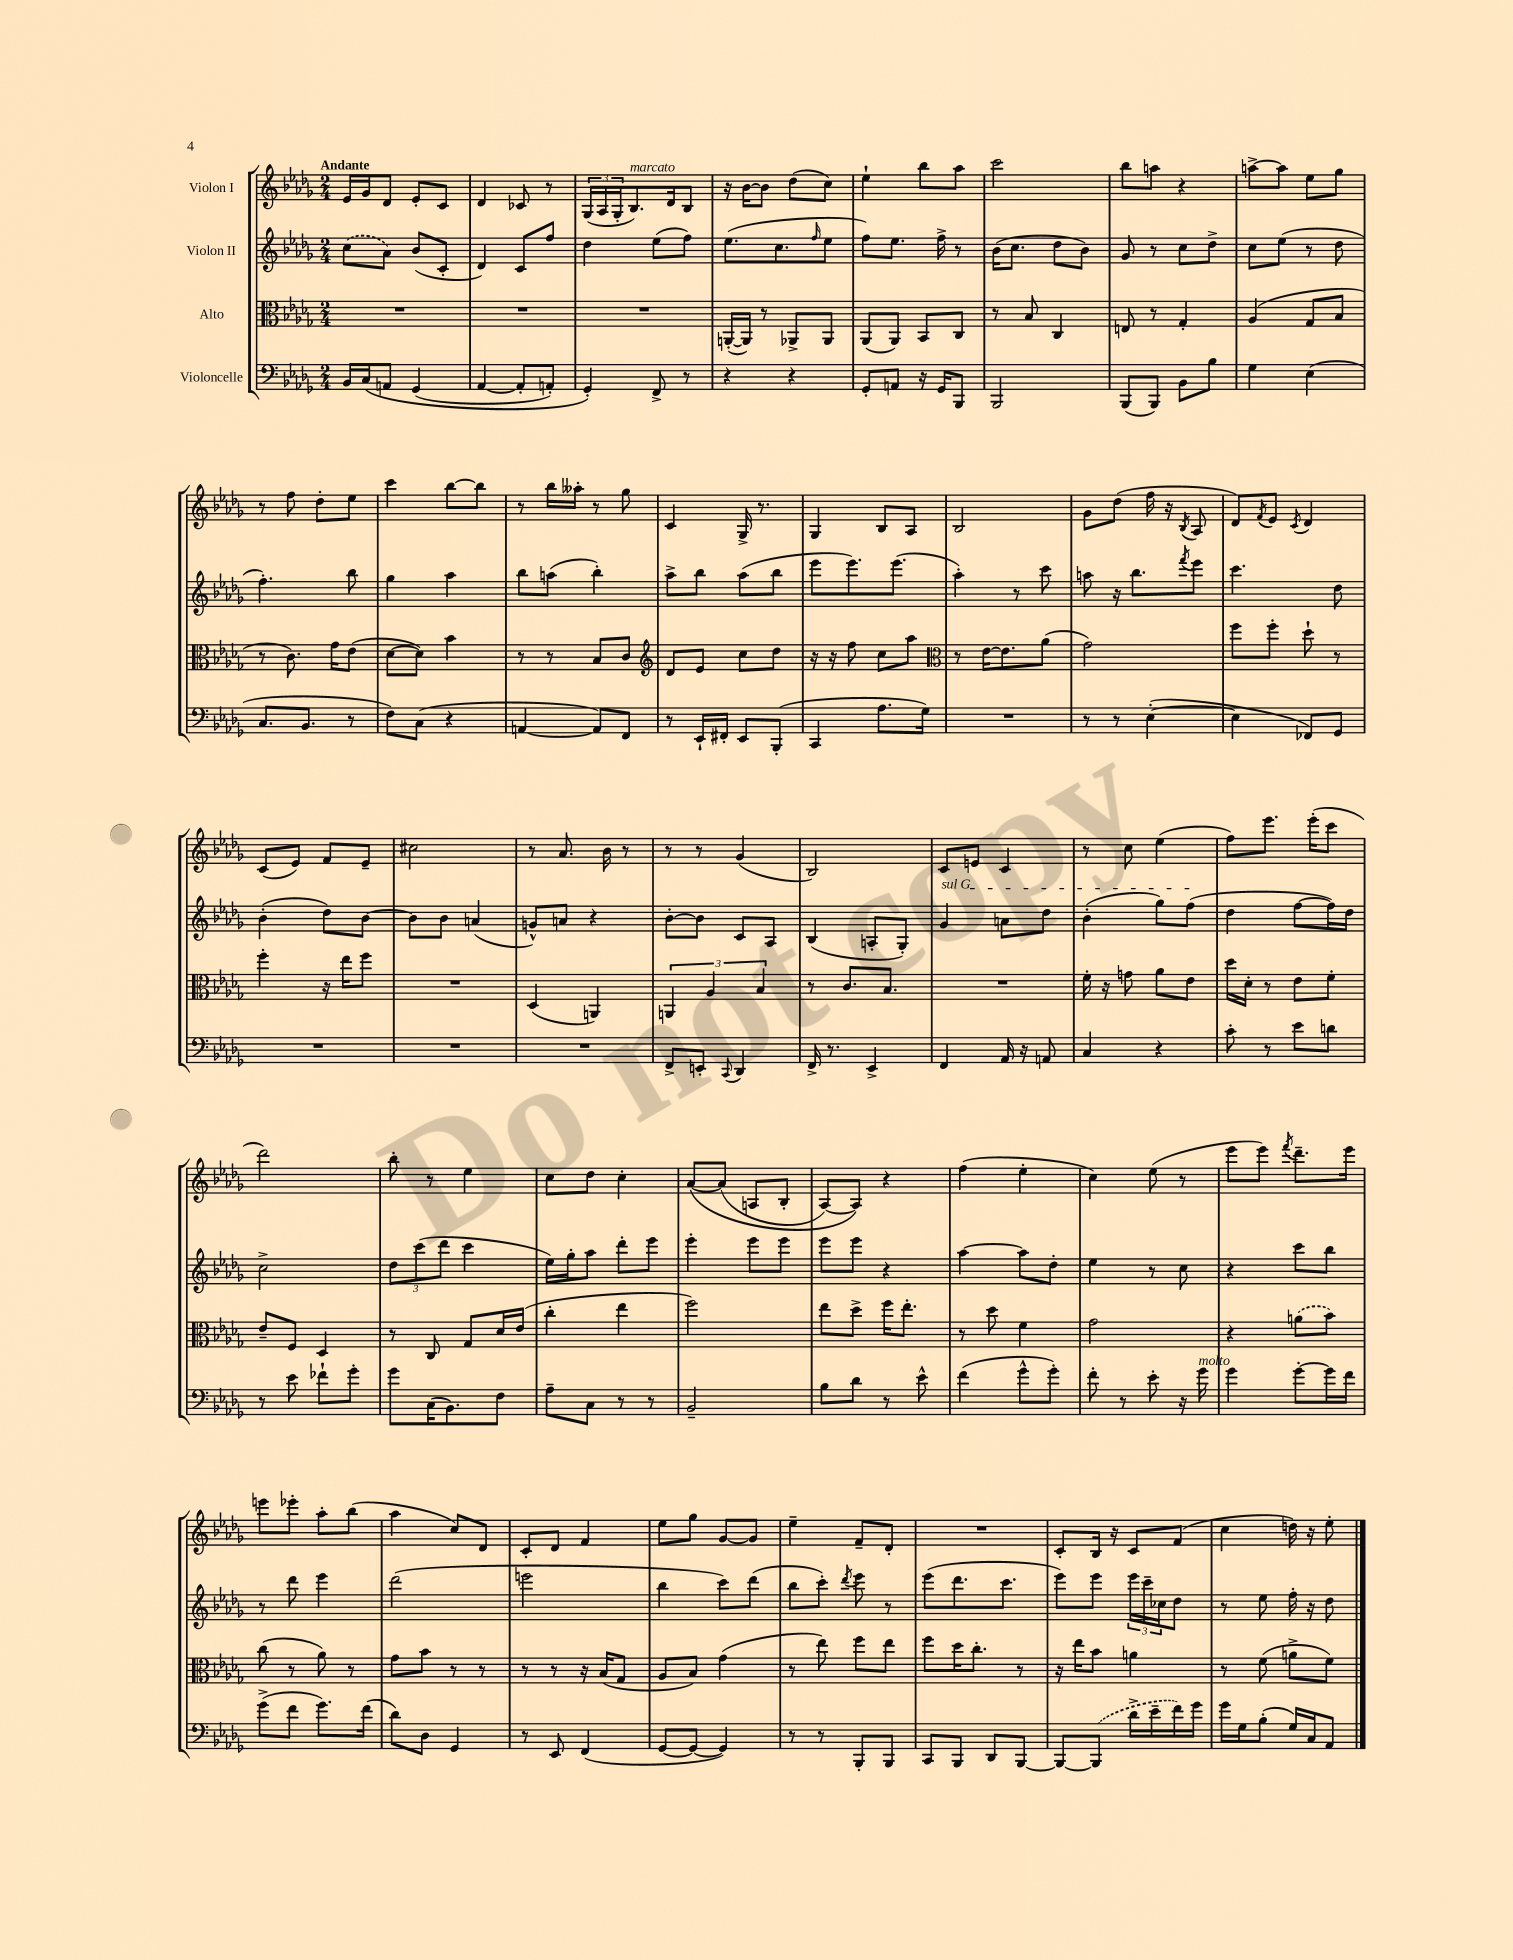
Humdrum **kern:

**kern	**kern	**kern	**kern
*staff4	*staff3	*staff2	*staff1
*clefF4	*clefC3	*clefG2	*clefG2
*k[b-e-a-d-g-]	*k[b-e-a-d-g-]	*k[b-e-a-d-g-]	*k[b-e-a-d-g-]
*M2/4	*M2/4	*M2/4	*M2/4
16BB-	2r	(8cc	16e-
&(16C	.	.	16g-
8AA	.	8a-)	8d-
(4GG-	.	(8b-	8e-'
.	.	8c'	8c
=	=	=	=
[4AA-	2r	4d-)	4d-
8AA-']	.	8c	8c-
8AA')	.	8ff	8r
=	=	=	=
4GG-'&)	2r	4dd-	(24G-
.	.	.	24A-
.	.	.	24G-'
.	.	.	8.B-)
8FF^	.	(8ee-	.
.	.	.	16d-
8r	.	8ff)	8B-
=	=	=	=
4r	([16AA'	(8.ee-	16r
.	16AA])	.	[16b-
.	8r	.	8b-]
.	.	8.cc	.
4r	8AA-^	.	(8dd-
.	.	16qqff	.
.	8AA-	8ee-	8cc)
=	=	=	=
8GG-'	(8AA-	8ff)	4ee-`
8AA	8AA-)	8.ee-	.
16r	8BB-	.	8bb-
16GG-	.	16ff^	.
8BBB-	8C	8r	8aa-
=	=	=	=
2BBB-	8r	(16b-	2ccc
.	.	8.cc	.
.	8B-	.	.
.	4C	8dd-	.
.	.	8b-)	.
=	=	=	=
(8BBB-	8E	8g-	8bb-
8BBB-)	8r	8r	8aa
8BB-	4G-'	8cc	4r
8B-	.	8dd-^	.
=	=	=	=
4G-	(4A-	8cc	[8aa^
.	.	(8ee-	8aa]
(4E-	8G-	8r	8ee-
.	8B-	8dd-	8gg-
=	=	=	=
8.C	8r	4.ff')	8r
.	8.c)	.	8ff
8.BB-	.	.	.
.	.	.	8dd-'
.	16g-	.	.
8r	(8e-	8bb-	8ee-
=	=	=	=
8F)	[8d-	4gg-	4ccc
(8C	8d-])	.	.
4r	4b-	4aa-	[8bb-
.	.	.	8bb-]
=	=	=	=
[4AA	8r	8bb-	8r
.	8r	(8aa	16bb-
.	.	.	16aa--'
8AA])	8B-	4bb-')	8r
8FF	8c	.	8gg-
=	=	=	=
*	*clefG2	*	*
8r	8d-	8aa-^	4c
16EE-`	8e-	8bb-	.
16FF#'	.	.	.
8EE-	8cc	(8aa-	16G-^
.	.	.	8.r
(8BBB-'	8dd-	8bb-	.
=	=	=	=
4CC	16r	8eee-	4G-
.	16r	.	.
.	8ff	8.eee-)	.
8.A-	8cc	.	8B-
.	.	(8.eee-	.
.	8aa-	.	8A-
16G-)	.	.	.
=	=	=	=
*	*clefC3	*	*
2r	8r	4aa-')	2B-
.	[16e-	.	.
.	8.e-]	.	.
.	.	8r	.
.	(8a-	8ccc	.
=	=	=	=
8r	2g-)	8aa	8g-
8r	.	16r	(8dd-
.	.	8.bb-	.
([4E-'	.	.	16ff
.	.	.	16r
.	.	8qfff	8qB-
.	.	8eee-	8A-
=	=	=	=
4E-]	8ff	4.ccc	8d-)
.	.	.	8qf
.	8ff'	.	8e-
.	.	.	8qc
8FF-)	8dd-`	.	4d-
8GG-	8r	8dd-	.
=	=	=	=
2r	4ff'	(4b-'	(8c
.	.	.	8e-)
.	16r	8dd-)	8f
.	16ee-	.	.
.	8ff	[8b-	8e-~
=	=	=	=
2r	2r	8b-]	2cc#
.	.	8b-	.
.	.	(4a	.
=	=	=	=
2r	(4D-	8g^^)	8r
.	.	8a	8.a-
.	4AA)	4r	.
.	.	.	16b-
.	.	.	8r
=	=	=	=
8FF^	6AA	[8b-'	8r
8EE'	.	8b-]	8r
.	6A-	.	.
8qqCC	.	.	.
4DD-	.	8c	(4g-
.	6B-	.	.
.	.	8A-	.
=	=	=	=
16FF^	8r	(4B-	2B-)
8.r	.	.	.
.	8.c	.	.
4EE-^	.	8A'	.
.	8.B-	.	.
.	.	8G-')	.
=	=	=	=
4FF	2r	4g-	8c
.	.	.	8e
16AA-	.	8a	4c
16r	.	.	.
8AA	.	8dd-	.
=	=	=	=
4C	16f'	(4b-'	8r
.	16r	.	.
.	8g	.	8cc
4r	8a-	8gg-)	(4ee-
.	8e-	(8ff	.
=	=	=	=
8c'	16dd-	4dd-	8ff)
.	16d-'	.	.
8r	8r	.	8.eee-
8e-	8e-	[8ff	.
.	.	.	(16eee-'
8d	8f'	16ff])	8ccc
.	.	16dd-	.
=	=	=	=
8r	8e-~	2cc^	2ddd-)
8e-	8F	.	.
8f-`	4D-	.	.
8g-'	.	.	.
=	=	=	=
8g-	8r	12dd-	8bb-'
.	.	(12ccc	.
(16C	8C	.	8r
.	.	12ddd-	.
8.BB-)	.	.	.
.	8G-	4ccc	4ee-
8F	16d-	.	.
.	(16e-	.	.
=	=	=	=
8A-~	4cc'	16ee-)	8cc
.	.	16gg-'	.
8C	.	8aa-	8dd-
8r	4ee-	8ddd-'	4cc'
8r	.	8eee-	.
=	=	=	=
2BB-~	2ff)	4eee-'	&([8a-
.	.	.	(8a-]
.	.	8eee-	8A
.	.	8eee-	8B-'
=	=	=	=
8B-	8ee-	8eee-	[8A-)
8d-	8dd-^	8eee-	8A-]&)
8r	16ff	4r	4r
.	8.ee-'	.	.
8e-^^	.	.	.
=	=	=	=
(4f	8r	[4aa-	(4ff
.	8dd-	.	.
8g-^^	4f	8aa-]	4ee-'
8g-')	.	8dd-'	.
=	=	=	=
8f'	2g-	4ee-	4cc)
8r	.	.	.
8e-'	.	8r	(8ee-
16r	.	8cc	8r
16g-	.	.	.
=	=	=	=
4g-	4r	4r	8eee-
.	.	.	8eee-)
.	.	.	8qfff
[8g-'	(8a	8ccc	8.ddd-~
16g-]	8b-)	8bb-	.
16f	.	.	16eee-
=	=	=	=
(8g-^	(8cc	8r	8eee
8f	8r	8ddd-	8eee-'
8.g-)	8a-)	4eee-	8aa-'
.	8r	.	(8bb-
(16f	.	.	.
=	=	=	=
8d-)	8g-	(2ddd-	4aa-
8D-	8b-	.	.
4GG-	8r	.	8cc)
.	8r	.	8d-
=	=	=	=
8r	8r	2eee	8c'
8EE-	8r	.	8d-
(4FF	16r	.	4f
.	(16B-	.	.
.	8G-	.	.
=	=	=	=
[8GG-	8A-	4bb-	8ee-
8GG-_	8B-)	.	8gg-
4GG-])	(4g-	8ccc)	[8g-
.	.	(8ddd-	8g-]
=	=	=	=
8r	8r	8bb-	4ee-~
8r	8ee-)	8ccc')	.
.	.	8qddd-	.
8BBB-'	8ff	8eee-	8f~
8BBB-	8ee-	8r	8d-'
=	=	=	=
8CC	8ff	(8eee-	2r
8BBB-	16dd-	8.ddd-	.
.	8.cc'	.	.
8DD-	.	.	.
.	.	8.ccc	.
[8BBB-	8r	.	.
=	=	=	=
8BBB-_	16r	8eee-)	8c'
.	16ee-	.	.
(8BBB-]	8b-	8eee-	16B-
.	.	.	16r
16d-^	4a	24eee-	8c
.	.	24ccc~	.
16e-~	.	.	.
.	.	24cc-	.
16f)	.	8dd-	(8f
16g-	.	.	.
=	=	=	=
16g-	8r	8r	4cc
16G-	.	.	.
(8B-'	(8f	8ee-	.
16G-)	8a^	16ff'	16dd)
16C	.	16r	16r
8AA-	8f)	8dd-	8ee-'
==	==	==	==
*-	*-	*-	*-
